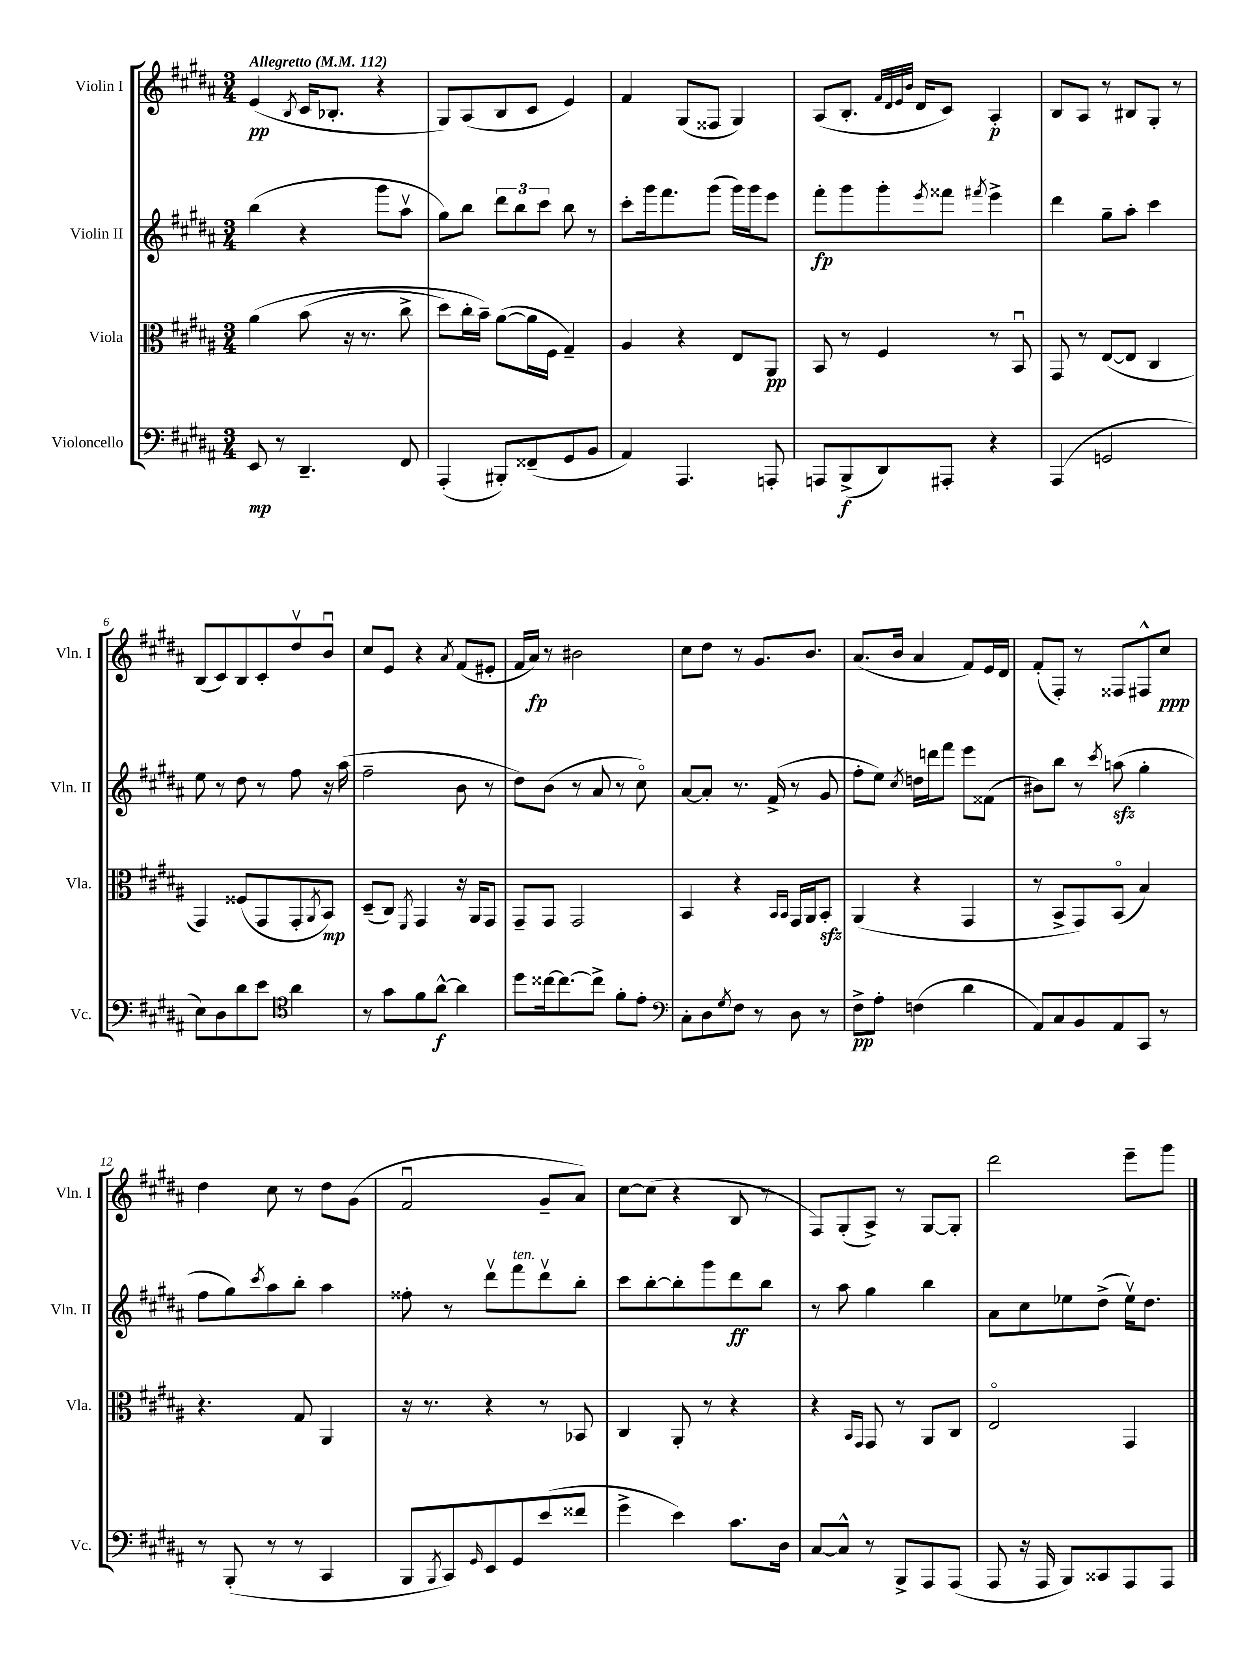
<<
\new StaffGroup <<
\new Staff = "s0" \with { instrumentName = "Violin I" shortInstrumentName = "Vln. I" } {
    \clef treble \key b \major \numericTimeSignature \time 3/4 \tempo "Allegretto" 4 = 112
    e'4\pp( \acciaccatura { b8 } cis'16 bes8.-. r4 |
    gis8) ais8( b8 cis'8 e'4) |
    fis'4 gis8( fisis8 gis4) |
    ais8( b8.-. \grace { fis'32 dis'32 e'32 b'32 } dis'16 cis'8) ais4-.\p |
    b8 ais8 r8 bis8 gis8-. r8 |
    b8( cis'8) b8 cis'8-. dis''8\upbow b'8\downbow |
    cis''8 e'8 r4 \acciaccatura { ais'8 } fis'8( eis'8-. |
    fis'16 ais'16\fp) r8 bis'2 |
    cis''8 dis''8 r8 gis'8. b'8. |
    ais'8.( b'16 ais'4 fis'8) e'16 dis'16 |
    fis'8-.( fis8-.) r8 fisis8 fis8-^ cis''8\ppp |
    dis''4 cis''8 r8 dis''8 gis'8( |
    fis'2\downbow gis'8-- ais'8) |
    cis''8~ cis''8( r4 b8 r8 |
    fis8) gis8-.( ais8->) r8 gis8~ gis8-. |
    dis'''2 e'''8-- gis'''8 \bar "|." |
}
\new Staff = "s1" \with { instrumentName = "Violin II" shortInstrumentName = "Vln. II" } {
    \clef treble \key b \major \numericTimeSignature \time 3/4
    b''4( r4 gis'''8 ais''8\upbow |
    gis''8) b''8 \tuplet 3/2 { dis'''8 b''8 cis'''8 } b''8 r8 |
    cis'''8-. gis'''16 fis'''8. gis'''8( gis'''16) gis'''16 e'''8 |
    fis'''8-.\fp gis'''8 gis'''8-. \acciaccatura { e'''8 } fisis'''8 \acciaccatura { fis'''8 } e'''4-> |
    dis'''4 gis''8-- ais''8-. cis'''4 |
    e''8 r8 dis''8 r8 fis''8 r16 ais''16( |
    fis''2-- b'8 r8 |
    dis''8) b'8( r8 ais'8 r8 cis''8\flageolet) |
    ais'8~ ais'8-. r8. fis'16->( r8 gis'8 |
    fis''8-. e''8) \acciaccatura { cis''8 } d''16 d'''16 fis'''8 e'''8 fisis'8( |
    bis'8) b''8 r8 \acciaccatura { cis'''8 } a''8\sfz( gis''4-. |
    fis''8 gis''8) \acciaccatura { cis'''8 } ais''8 b''8-. ais''4 |
    fisis''8-. r8 dis'''8\upbow fis'''8^\markup { \italic "ten." } dis'''8\upbow b''8-. |
    cis'''8 b''8~-. b''8-. gis'''8 dis'''8\ff b''8 |
    r8 ais''8 gis''4 b''4 |
    ais'8 cis''8 ees''8 dis''8->( ees''16\upbow) dis''8. \bar "|." |
}
\new Staff = "s2" \with { instrumentName = "Viola" shortInstrumentName = "Vla." } {
    \clef alto \key b \major \numericTimeSignature \time 3/4
    ais'4\( b'8( r16 r8. cis''8-> |
    dis''8) cis''16-. b'16--\) ais'8~( ais'16 fis16 gis4--) |
    ais4 r4 e8 ais,8\pp |
    b,8 r8 fis4 r8 b,8\downbow |
    gis,8 r8 e8~( e8 cis4 |
    gis,4) fisis8( gis,8 gis,8-. \acciaccatura { ais,8 } b,8\mp) |
    dis8--( cis8) \acciaccatura { fis,8 } gis,4 r16 ais,16 gis,8 |
    gis,8-- gis,8 gis,2 |
    b,4 r4 \grace { b,16 b,16 } gis,16 ais,16 b,8-.\sfz |
    ais,4( r4 gis,4 |
    r8 b,8-> gis,8) b,8\flageolet( b4) |
    r4. gis8 ais,4 |
    r16 r8. r4 r8 bes,8 |
    cis4 ais,8-. r8 r4 |
    r4 \grace { b,16 gis,16 } gis,8 r8 ais,8 cis8 |
    e2\flageolet gis,4 \bar "|." |
}
\new Staff = "s3" \with { instrumentName = "Violoncello" shortInstrumentName = "Vc." } {
    \clef bass \key b \major \numericTimeSignature \time 3/4
    e,8\mp r8 dis,4.-- fis,8 |
    ais,,4-.( bis,,8-.) fisis,8--( gis,8 b,8 |
    ais,4) ais,,4. a,,8-. |
    a,,8 b,,8->\f( dis,8) ais,,8-. r4 |
    ais,,4( g,2 |
    e8) dis8 dis'8 e'8 \clef tenor ais'4 |
    r8 gis'8 fis'8 ais'8~-^\f ais'4 |
    dis''8 cisis''16~ cisis''8.~ cisis''8-> fis'8-. e'8-. |
    \clef bass cis8-. dis8 \acciaccatura { gis8 } fis8 r8 dis8 r8 |
    fis8->\pp ais8-. f4( dis'4 |
    ais,8) cis8 b,8 ais,8 cis,8 r8 |
    r8 b,,8-.( r8 r8 cis,4 |
    b,,8 \acciaccatura { b,,8 } cis,8) \grace { gis,16 } e,8 gis,8 e'8( fisis'8 |
    gis'4-> e'4) cis'8. dis16 |
    cis8~ cis8-^ r8 b,,8-> ais,,8 ais,,8( |
    ais,,8 r16 ais,,16 b,,8) cisis,8 ais,,8 ais,,8 \bar "|." |
}
>>
>>
